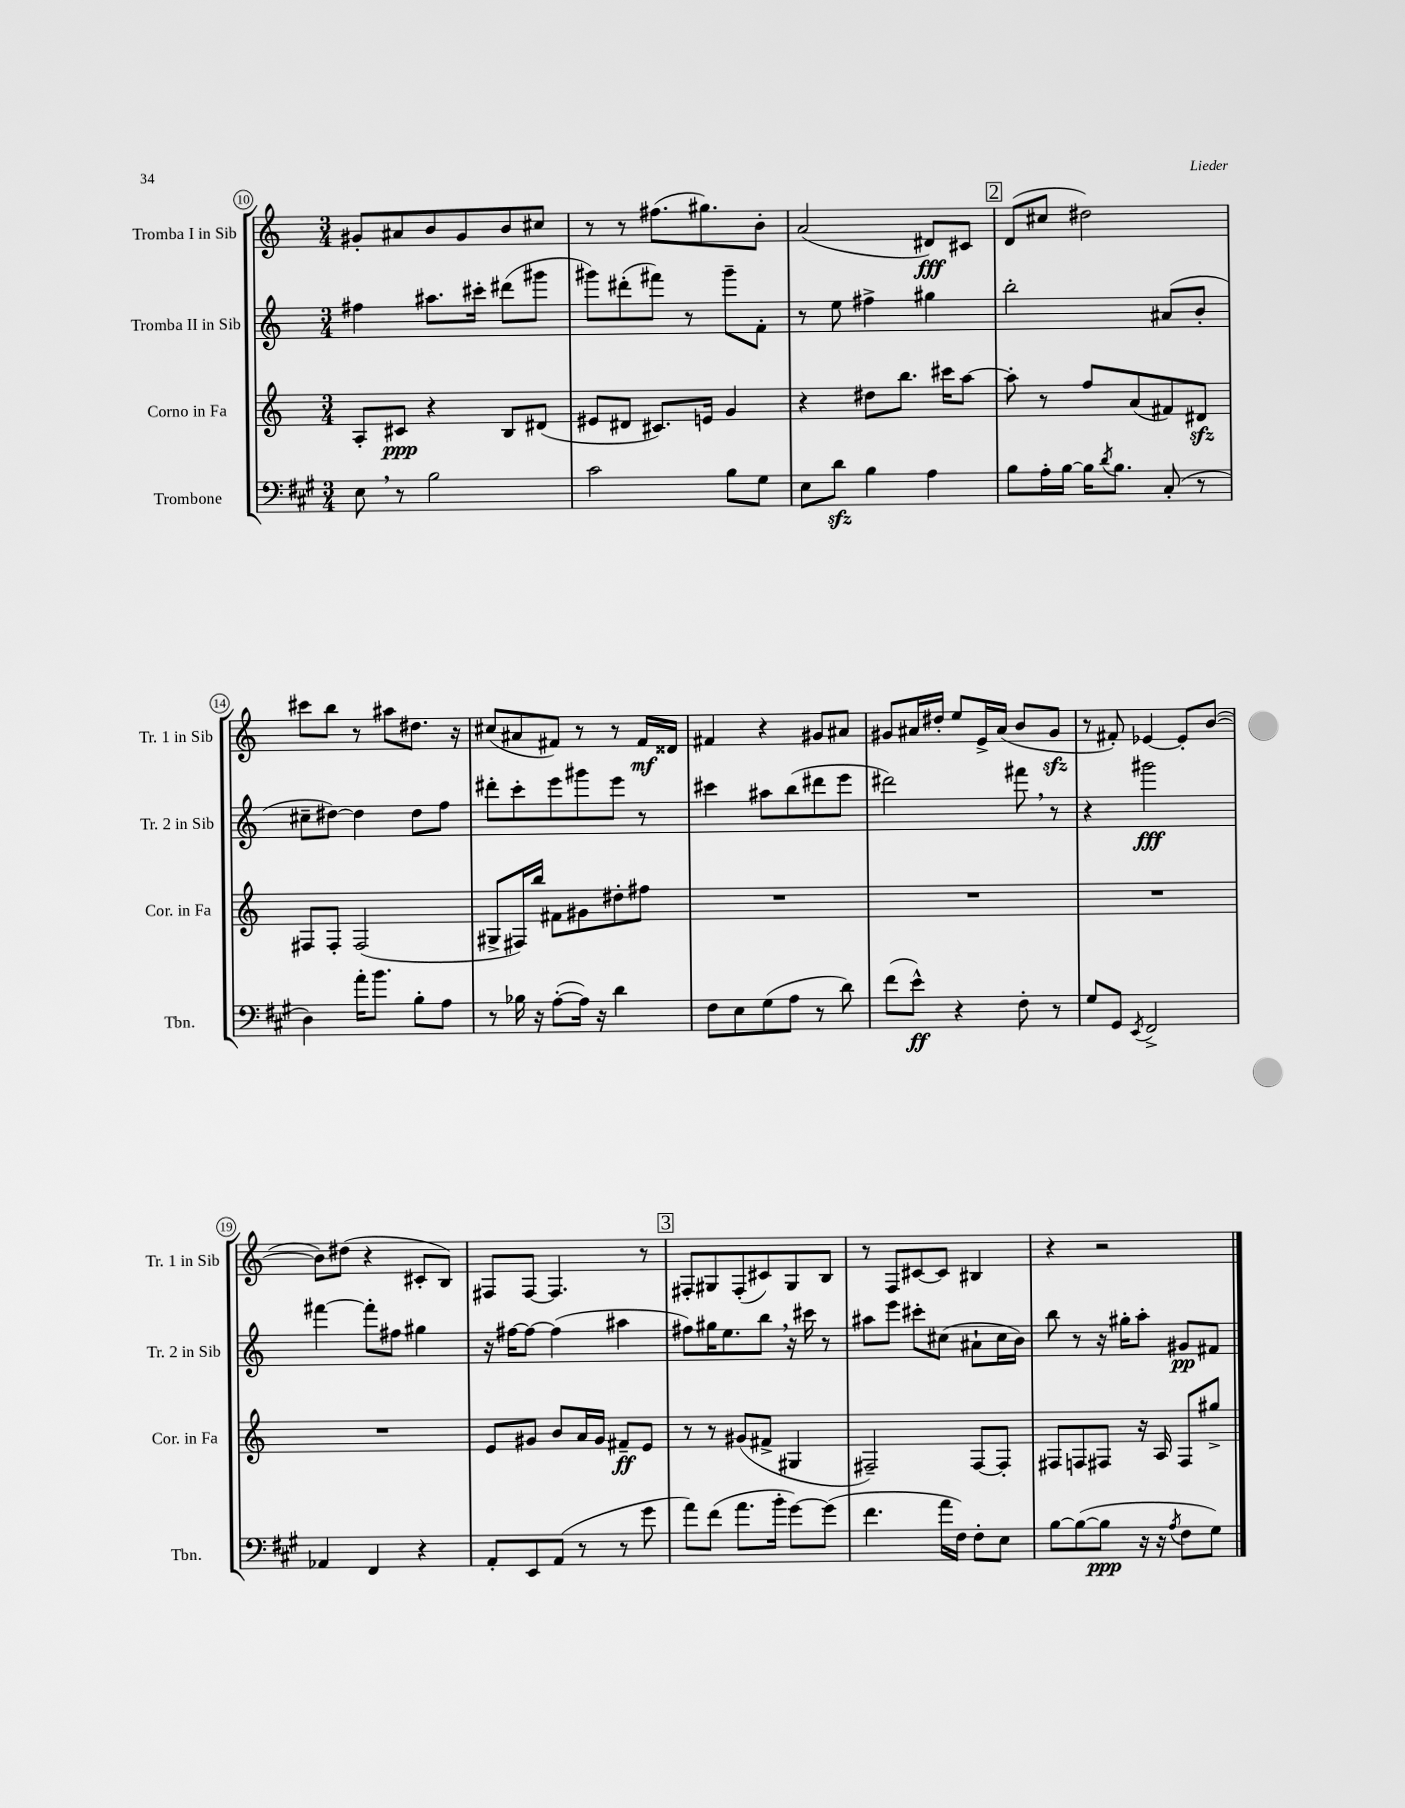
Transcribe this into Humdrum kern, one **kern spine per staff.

**kern	**dynam	**kern	**dynam	**kern	**dynam	**kern	**dynam
*part4	*part4	*part3	*part3	*part2	*part2	*part1	*part1
*staff4	*staff4	*staff3	*staff3	*staff2	*staff2	*staff1	*staff1
*I"Trombone	*	*I"Corno in Fa	*	*I"Tromba II in Sib	*	*I"Tromba I in Sib	*
*I'Tbn.	*	*I'Cor. in Fa	*	*I'Tr. 2 in Sib	*	*I'Tr. 1 in Sib	*
*clefF4	*	*clefG2	*	*clefG2	*	*clefG2	*
*k[f#c#g#]	*	*k[]	*	*k[]	*	*k[]	*
*M3/4	*	*M3/4	*	*M3/4	*	*M3/4	*
=10	=10	=10	=10	=10	=10	=10	=10
8E,\	.	8A'/L	.	4ff#X\	.	8g#X'/L	.
8r	.	8c#X/J	ppp	.	.	8a#X/	.
2B\	.	4r	.	8.aa#X\L	.	8b/	.
.	.	.	.	.	.	8g#/	.
.	.	.	.	16ccc#X'\Jk	.	.	.
.	.	8B/L	.	(8ddd#X\L	.	8b/	.
.	.	(8d#X/J	.	8ggg#X\J	.	8cc#X/J	.
=11	=11	=11	=11	=11	=11	=11	=11
2c#\	.	8e#X/L	.	8ggg#X\L)	.	8r	.
.	.	8d#X/J	.	(8ddd#X'\	.	8r	.
.	.	8.c#X/L)	.	8fff#X\J)	.	(8.ff#X\L	.
.	.	.	.	8r	.	.	.
.	.	16en/Jk	.	.	.	8.gg#X\)	.
8B\L	.	4g/	.	8ggg#~\L	.	.	.
8G#\J	.	.	.	8f'\J	.	8b'\J	.
=12	=12	=12	=12	=12	=12	=12	=12
8E\L	.	4r	.	8r	.	(2a/	.
8dzz\J	.	.	.	8ee\	.	.	.
4B\	.	8dd#X\L	.	4ff#X^\	.	.	.
.	.	8.bb\J	.	.	.	.	.
4A\	.	.	.	4gg#X\	.	8d#X/L)	fff
.	.	16ccc#X\KL	.	.	.	.	.
.	.	[8aa\J	.	.	.	8c#X/J	.
!!LO:REH:place=s1:t=2
=13	=13	=13	=13	=13	=13	=13	=13
8B\L	.	8aa'\]	.	2bb'\	.	(8d/L	.
16A'\L	.	8r	.	.	.	8cc#X/J	.
[16B\JJ	.	.	.	.	.	.	.
16B\KL]	.	8ff/L	.	.	.	2dd#X\)	.
8qd/	.	.	.	.	.	.	.
8.B\J	.	.	.	.	.	.	.
.	.	(8a/	.	.	.	.	.
(8C#'/	.	8f#X/)	.	(8a#X/L	.	.	.
8r	.	8d#Xzz/J	.	8b'/J	.	.	.
!!LO:LB:g=z
=14	=14	=14	=14	=14	=14	=14	=14
4D\)	.	8F#X/L	.	8cc#X~\L	.	8ccc#X\L	.
.	.	8F#'/J	.	[8dd#X\J)	.	8bb\J	.
16a'\KL	.	(2F#/	.	4dd#\]	.	8r	.
8.b\J	.	.	.	.	.	.	.
.	.	.	.	.	.	8aa#X\L	.
8B'\L	.	.	.	8dd#\L	.	8.dd#X\J	.
8A\J	.	.	.	8ff\J	.	.	.
.	.	.	.	.	.	16r	.
=15	=15	=15	=15	=15	=15	=15	=15
8r	.	8G#X^/L	.	8ddd#X'\L	.	(8cc#X/L	.
16B-X\	.	16F#X/L)	.	8ccc'\	.	8a#X/	.
16r	.	16bb/JJ	.	.	.	.	.
([8A'\L	.	8f#X\L	.	8eee\	.	8f#X/J)	.
16A\Jk])	.	8g#X\	.	8ggg#X\	.	8r	.
16r	.	.	.	.	.	.	.
4d\	.	8dd#X'\	.	8eee\J	.	8r	.
.	.	8ff#X\J	.	8r	.	16f#/LL	mf
.	.	.	.	.	.	16d##X/JJ	.
=16	=16	=16	=16	=16	=16	=16	=16
8F#\L	.	2.r	.	4ccc#X\	.	4f#X/	.
8E\	.	.	.	.	.	.	.
(8G#\	.	.	.	8aa#X\L	.	4r	.
8A\J	.	.	.	(8bb\	.	.	.
8r	.	.	.	8ddd#X\	.	8g#X/L	.
8d\)	.	.	.	8eee\J	.	8a#X/J	.
=17	=17	=17	=17	=17	=17	=17	=17
(8f#\L	.	2.r	.	2ddd#X\)	.	8g#X/L	.
8e^^\J)	ff	.	.	.	.	16a#X/L	.
.	.	.	.	.	.	16dd#X'/JJ	.
4r	.	.	.	.	.	8ee/L	.
.	.	.	.	.	.	16e^/L	.
.	.	.	.	.	.	(16a#/JJ	.
8F#'\	.	.	.	8fff#X,\	.	8b/L	.
8r	.	.	.	8r	.	8g#zz/J	.
=18	=18	=18	=18	=18	=18	=18	=18
8G#/L	.	2.r	.	4r	.	8r	.
8GG#/J	.	.	.	.	.	8f#X'/)	.
8qEE/	.	.	.	.	.	.	.
2FF#^/	.	.	.	2ggg#X\	fff	[4e-X/	.
.	.	.	.	.	.	8e-'/L]	.
.	.	.	.	.	.	([8b/J	.
!!LO:LB:g=z
=19	=19	=19	=19	=19	=19	=19	=19
4AA-X/	.	2.r	.	[4fff#X\	.	8b\L])	.
.	.	.	.	.	.	(8dd#X\J	.
4FF#/	.	.	.	8fff#'\L]	.	4r	.
.	.	.	.	8ff#X\J	.	.	.
4r	.	.	.	4gg#X\	.	8c#X'/L	.
.	.	.	.	.	.	8B/J)	.
=20	=20	=20	=20	=20	=20	=20	=20
8AA'/L	.	8e/L	.	16r	.	8F#X/L	.
.	.	.	.	[16ff#X\KL	.	.	.
8EE/	.	8g#X/J	.	8ff#\J_	.	[8F#/J	.
(8AA/J	.	8b/L	.	(4ff#\]	.	4.F#/]	.
8r	.	16a/L	.	.	.	.	.
.	.	16g#/JJ	.	.	.	.	.
8r	.	8f#X~/L	ff	4aa#X\	.	.	.
8g#\	.	8e/J	.	.	.	8r	.
!!LO:REH:place=s1:t=3
=21	=21	=21	=21	=21	=21	=21	=21
8a\L)	.	8r	.	8ff#X\L)	.	8F#X'/L	.
(8f#\J	.	8r	.	16gg#X\K	.	8G#X/	.
.	.	.	.	8.ee\	.	.	.
8.a\L	.	(8g#X/L	.	.	.	(8F#'/	.
.	.	8f#X^/J	.	8bb,\J	.	8c#X/)	.
16b'\Jk	.	.	.	.	.	.	.
[8g#\L)	.	4G#X/	.	16r	.	8G#/	.
.	.	.	.	16ccc#X\	.	.	.
(8g#\J]	.	.	.	8r	.	8B/J	.
=22	=22	=22	=22	=22	=22	=22	=22
4.f#\	.	2F#X~/)	.	8aa#X\L	.	8r	.
.	.	.	.	8eee\J	.	8F/L	.
.	.	.	.	8ccc#X'\L	.	[8c#X/	.
16a\LL	.	.	.	(8cc#X\J	.	8c#/J]	.
16F#\JJ)	.	.	.	.	.	.	.
8F#'\L	.	[8F#/L	.	8a#X`\L	.	4B#X/	.
8E\J	.	8F#'/J]	.	16cc#\L	.	.	.
.	.	.	.	16b\JJ)	.	.	.
=23	=23	=23	=23	=23	=23	=23	=23
[8B\L	.	8F#X/L	.	8bb\	.	4r	.
(8B\_	.	8Fn/	.	8r	.	.	.
8B\J]	ppp	8F#X/J	.	16r	.	2r	.
.	.	.	.	16gg#X'\KL	.	.	.
16r	.	16r	.	8aa'\J	.	.	.
16r	.	16A/	.	.	.	.	.
8qA/	.	.	.	.	.	.	.
8F#\L	.	8F#/L	.	8g#X/L	pp	.	.
8G#\J)	.	8gg#X^/J	.	8f#X/J	.	.	.
==	==	==	==	==	==	==	==
*-	*-	*-	*-	*-	*-	*-	*-
